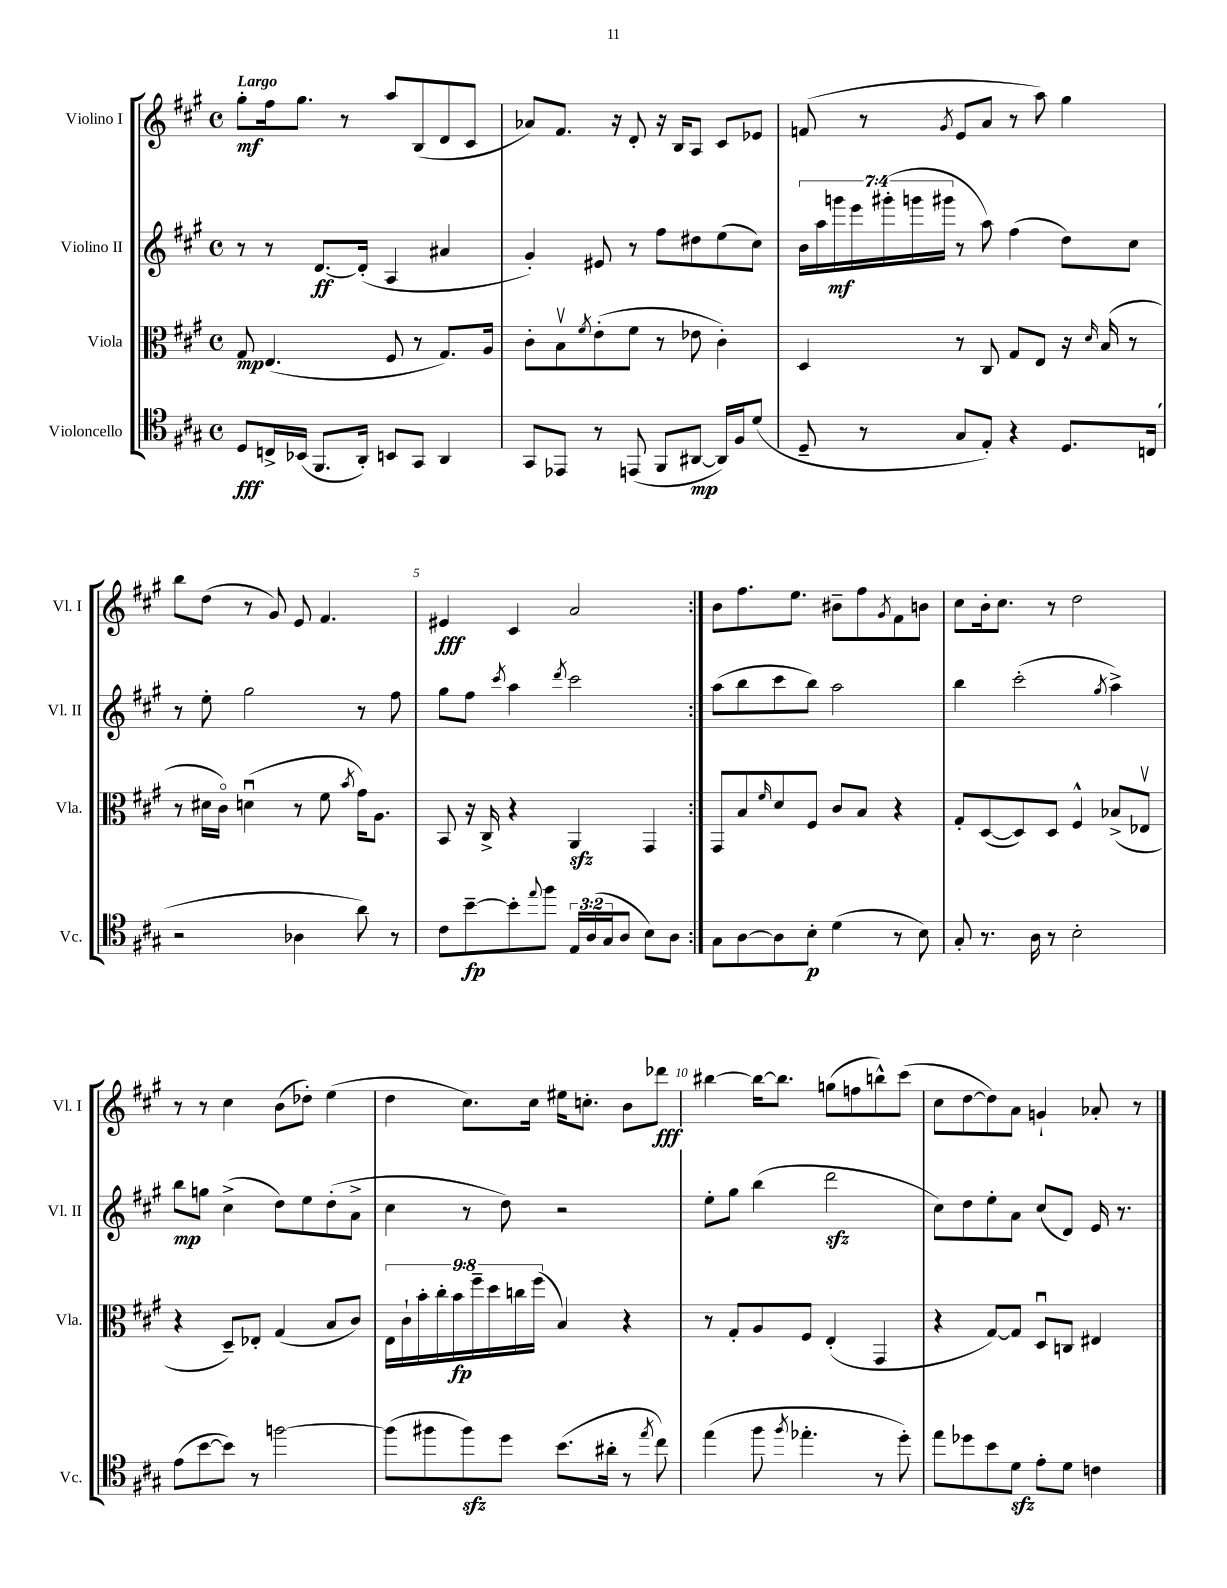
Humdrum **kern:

**kern	**kern	**kern	**kern
*staff4	*staff3	*staff2	*staff1
*clefC4	*clefC3	*clefG2	*clefG2
*k[f#c#g#]	*k[f#c#g#]	*k[f#c#g#]	*k[f#c#g#]
*M4/4	*M4/4	*M4/4	*M4/4
*met(c)	*met(c)	*met(c)	*met(c)
8D/L	8G#/	8r	8gg#'\L
16C^/L	(4.E/	8r	16ff#\k
(16BB-/JJ	.	.	8.gg#\J
8.FF#/L	.	[8.d/L	.
.	.	.	8r
16AA'/Jk)	.	(16d'/]Jk	.
8BB/L	8F#/	4A/	8aa/L
8GG#/J	8r	.	(8B/
4AA/	8.G#/L)	4a#/	8d/
.	.	.	8c#/J
.	16A/Jk	.	.
=	=	=	=
8GG#/L	8c#'\L	4g#'/)	8a-/L)
8EE-/J	8Bv\	.	8.f#/J
.	8qf#/	.	.
8r	(8e'\	8e#/	.
.	.	.	16r
(8EE/	8f#\J	8r	8d'/
8FF#/L	8r	8ff#\L	16r
.	.	.	16B/LK
[8AA#/J	8e-\	8dd#\	8A/J
16AA#/]LL)	4c#'\)	(8ee\	8c#/L
16F#/J	.	.	.
(8d/J	.	8cc#\J)	8e-/J
=	=	=	=
8D~/	4D/	28b\LL	(8f/
.	.	28aa\	.
.	.	28ggg\	.
.	.	28eee\	.
8r	.	.	8r
.	.	(28ggg#'\	.
.	.	28ggg\	.
.	.	28ggg#\JJ	.
.	.	.	8qg#/
8G#/L	8r	8r	8e/L
8E'/J)	8C#/	8aa\)	8a/J
4r	8G#/L	(4ff#\	8r
.	8E/J	.	8aa\)
8.D/L	16r	8dd\L)	4gg#\
.	16qqd/	.	.
.	(16B/	.	.
.	8r	8cc#\J	.
(16C/Jk	.	.	.
=	=	=	=
2r	8r	8r	8bb\L
.	16d#\LL	8ee'\	(8dd\J
.	16c#o\JJ)	.	.
.	(4du\	2gg#\	8r
.	.	.	8g#/)
4A-\	8r	.	8e/
.	8f#\	.	4.f#/
.	8qb/	.	.
8a\)	16g#\LK)	8r	.
.	8.A\J	.	.
8r	.	8ff#\	.
=	=	=	=
8c#\L	8BB/	8gg#\L	4e#/
[8b~\	16r	8ff#\J	.
.	16C#^/	.	.
.	.	8qccc#/	.
8b'\]	4r	4aa\	4c#/
8qqee/	.	.	.
8ff#\J	.	.	.
.	.	8qddd/	.
24E/LL	4AA/	2ccc#\	2a/
(24A/	.	.	.
24G#/J	.	.	.
8A/J	.	.	.
8B\L)	4GG#/	.	.
8A\J	.	.	.
=:|!	=:|!	=:|!	=:|!
8G#\L	8GG#/L	(8aa\L	8b\L
[8A\	8B/	8bb\	8.ff#\
.	16qqf#/	.	.
8A\]	8d/	8ccc#\	.
.	.	.	8.ee\J
8B'\J	8F#/J	8bb\J)	.
(4d\	8c#/L	2aa\	8b#~\L
.	8B/J	.	8ff#\
.	.	.	8qg#/
8r	4r	.	8f#\
8B\)	.	.	8b\J
=	=	=	=
8G#'/	8G#'/L	4bb\	8cc#\L
8.r	([8D/	.	16b'\k
.	.	.	8.cc#\J
.	8D/])	(2ccc#'\	.
16A\	.	.	.
8r	8D/J	.	8r
2B'\	4F#^^/	.	2dd\
.	.	8qgg#/	.
.	(8B-^/L	4aa^\)	.
.	8E-v/J	.	.
=	=	=	=
(8e\L	4r	8bb\L	8r
[8b\	.	8gg\J	8r
8b\]J)	8D~/L)	(4cc#^\	4cc#\
8r	8E-'/J	.	.
[2ff\	(4G#/	8dd\L)	(8b\L
.	.	8ee\	8dd-'\J)
.	8B/L	(8dd'\	(4ee\
.	8c#/J)	8a^\J	.
=	=	=	=
(8ff\]L	18E\LL	4cc#\	4dd\
.	18c#`\	.	.
.	18b'\	.	.
8ff#\	.	.	.
.	18cc#'\	.	.
.	18b\	.	.
8ff#\)	.	8r	8.cc#\L)
.	18ff#~\	.	.
.	18dd\	.	.
8dd\J	.	8dd\)	.
.	18cc\	.	.
.	.	.	16cc#\Jk
.	(18ff#\JJ	.	.
(8.b\L	4B/)	2r	16ee#\LK
.	.	.	8.cc'\J
16a#'\Jk	.	.	.
8r	4r	.	8b\L
8qee/	.	.	.
8cc#\)	.	.	8ddd-\J
=	=	=	=
(4ee\	8r	8ee'\L	[4bb#\
.	8G#'/L	8gg#\J	.
8ff#\	8A/	(4bb\	16bb#\_LK
.	.	.	8.bb#\]J
8qff#/	.	.	.
4.ee-'\	8F#/J	.	.
.	(4E'/	2ddd\	(8gg\L
.	.	.	8ff\
8r	4GG#/	.	8bb^^\)
8dd'\)	.	.	(8ccc#\J
=	=	=	=
8ee\L	4r	8cc#\L)	8cc#\L
8dd-\	.	8dd\	[8dd\
8b\	[8G#/L)	8ee'\	8dd\])
8d\J	8G#/]J	8a\J	8a\J
8e'\L	8Du/L	(8cc#/L	4g`/
8d\J	8C/J	8d/J)	.
4c\	4E#/	16e/	8a-'/
.	.	8.r	.
.	.	.	8r
==	==	==	==
*-	*-	*-	*-
